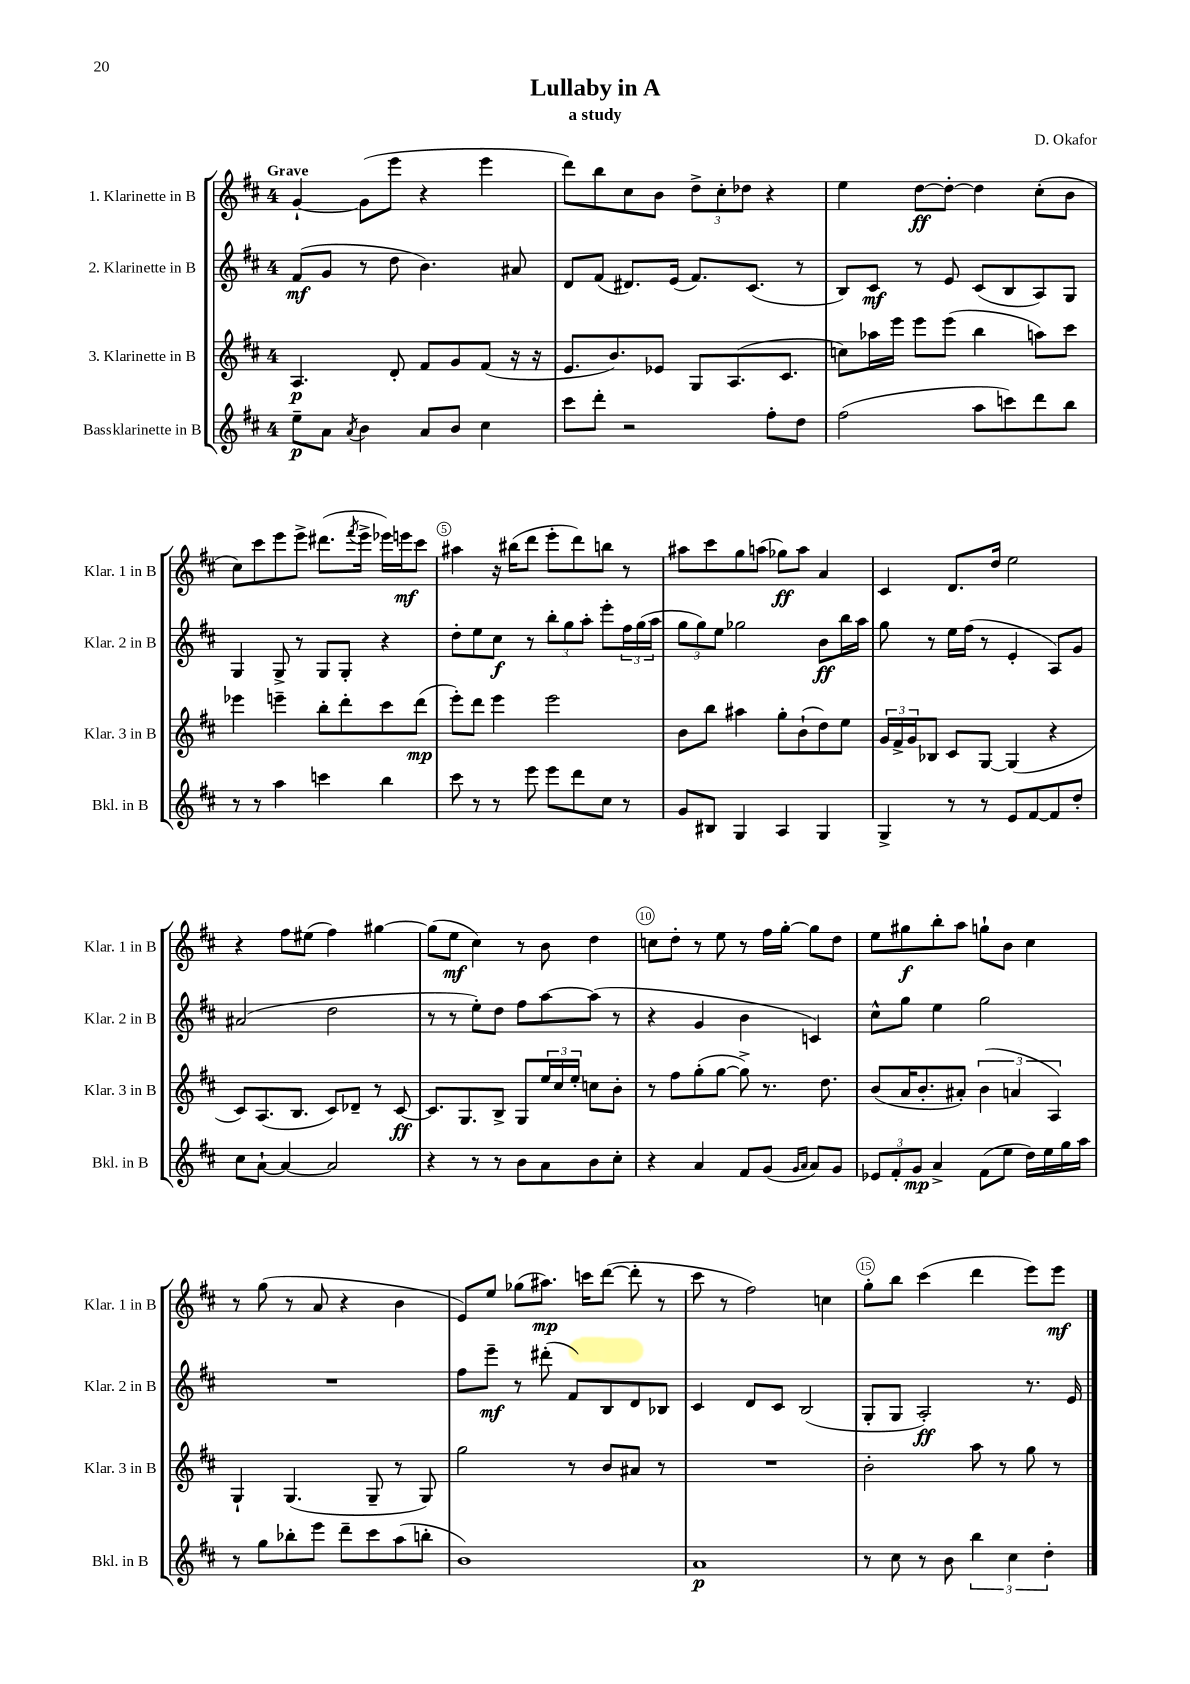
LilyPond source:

\header { title = "Lullaby in A" composer = "D. Okafor" subtitle = "a study" }
<<
\new StaffGroup <<
\new Staff = "s0" \with { instrumentName = "1. Klarinette in B" shortInstrumentName = "Klar. 1 in B" } {
    \clef treble \key d \major \once \override Staff.TimeSignature.style = #'single-digit \time 4/4 \tempo "Grave"
    g'4~-! g'8( e'''8 r4 e'''4 |
    d'''8) b''8 cis''8 b'8 \tuplet 3/2 { d''8-> cis''8-. des''8 } r4 |
    e''4 d''8~\ff d''8~-. d''4 cis''8-.( b'8 |
    cis''8) cis'''8 e'''8 e'''8-> dis'''8.( \acciaccatura { fis'''8 } e'''16-> ees'''16) e'''16\mf cis'''8 |
    ais''4 r16 bis''16( d'''8 e'''8-. d'''8) b''8 r8 |
    ais''8 cis'''8 g''8 a''8( ges''8\ff) a''8 a'4 |
    cis'4 d'8. d''16 e''2 |
    r4 fis''8 eis''8( fis''4) gis''4~ |
    gis''8( e''8\mf cis''4) r8 b'8 d''4 |
    c''8 d''8-. r8 e''8 r8 fis''16 g''16~-. g''8 d''8 |
    e''8 gis''8\f b''8-. a''8 g''8-! b'8 cis''4 |
    r8 g''8( r8 a'8 r4 b'4 |
    e'8) e''8 ges''8( ais''8.\mp) c'''16 d'''8~( d'''8-. r8 |
    cis'''8 r8 fis''2) c''4 |
    g''8-. b''8 cis'''4( d'''4 e'''8) e'''8\mf \bar "|." |
}
\new Staff = "s1" \with { instrumentName = "2. Klarinette in B" shortInstrumentName = "Klar. 2 in B" } {
    \clef treble \key d \major \once \override Staff.TimeSignature.style = #'single-digit \time 4/4
    fis'8\mf( g'8 r8 d''8 b'4.) ais'8 |
    d'8 fis'8( dis'8.) e'16( fis'8.) cis'8.( r8 |
    b8) cis'8\mf r8 e'8 cis'8( b8 a8) g8 |
    g4 g8-> r8 g8 g8-. r4 |
    d''8-. e''8 cis''8\f r8 \tuplet 3/2 { b''8-. g''8 a''8-. } e'''8-. \tuplet 3/2 { fis''16 g''16( a''16 } |
    \tuplet 3/2 { g''8 g''8) e''8 } ges''2 b'8\ff b''16 a''16 |
    g''8 r8 e''16 fis''16( r8 e'4-. a8) g'8 |
    ais'2( d''2 |
    r8 r8 e''8-.) d''8 fis''8 a''8~ a''8( r8 |
    r4 g'4 b'4 c'4) |
    cis''8-^ g''8 e''4 g''2 |
    R1 |
    fis''8 e'''8--\mf r8 dis'''8-.( fis'8) b8 d'8 bes8 |
    cis'4 d'8 cis'8 b2( |
    g8-. g8 a2-.\ff) r8. e'16 \bar "|." |
}
\new Staff = "s2" \with { instrumentName = "3. Klarinette in B" shortInstrumentName = "Klar. 3 in B" } {
    \clef treble \key d \major \once \override Staff.TimeSignature.style = #'single-digit \time 4/4
    a4.\p d'8-. fis'8 g'8 fis'8( r16 r16 |
    e'8. b'8.) ees'8 g8 a8.( cis'8. |
    c''8) aes''16 e'''16 e'''8 e'''8( b''4 a''8) cis'''8 |
    ees'''4 e'''4-- b''8-. d'''8-. cis'''8 d'''8\mp( |
    e'''8-.) d'''8 e'''4 e'''2 |
    b'8 b''8 ais''4 g''8-. b'8-!( d''8) e''8 |
    \tuplet 3/2 { g'16 fis'16-> g'16 } bes8 cis'8 g8~ g4( r4 |
    cis'8) a8.( b8. cis'8) des'8-- r8 cis'8~\ff |
    cis'8. g8. b8-> g8 \tuplet 3/2 { e''16 cis''16 e''16-. } c''8 b'8-. |
    r8 fis''8 g''8-.( g''8~ g''8->) r8. d''8. |
    b'8( a'16 b'8.-. ais'8-.) \tuplet 3/2 { b'4( a'4 a4) } |
    g4-! g4.( g8-- r8 g8) |
    g''2 r8 b'8 ais'8 r8 |
    R1 |
    b'2-. a''8 r8 g''8 r8 \bar "|." |
}
\new Staff = "s3" \with { instrumentName = "Bassklarinette in B" shortInstrumentName = "Bkl. in B" } {
    \clef treble \key d \major \once \override Staff.TimeSignature.style = #'single-digit \time 4/4
    e''8--\p a'8 \acciaccatura { a'8 } b'4 a'8 b'8 cis''4 |
    cis'''8 d'''8-. r2 fis''8-. d''8 |
    fis''2( a''8 c'''8) d'''8 b''8 |
    r8 r8 a''4 c'''4 b''4 |
    cis'''8 r8 r8 e'''8 e'''8 d'''8 cis''8 r8 |
    g'8 bis8 g4 a4 g4 |
    g4-> r8 r8 e'8 fis'8~ fis'8 d''8-. |
    cis''8 a'8~-! a'4~ a'2 |
    r4 r8 r8 b'8 a'8 b'8 cis''8-. |
    r4 a'4 fis'8 g'8( \grace { g'16 a'16 } a'8) g'8 |
    \tuplet 3/2 { ees'8 fis'8-. g'8\mp } a'4-> fis'8( e''8 d''16) e''16 g''16 a''16 |
    r8 g''8 bes''8-. e'''8 d'''8-- cis'''8 a''8( b''8-. |
    b'1) |
    a'1\p |
    r8 cis''8 r8 b'8 \tuplet 3/2 { b''4 cis''4 d''4-. } \bar "|." |
}
>>
>>
\layout { \context { \Score \override BarNumber.break-visibility = ##(#f #t #t) barNumberVisibility = #(every-nth-bar-number-visible 5) \override BarNumber.stencil = #(make-stencil-circler 0.1 0.3 ly:text-interface::print) } }
